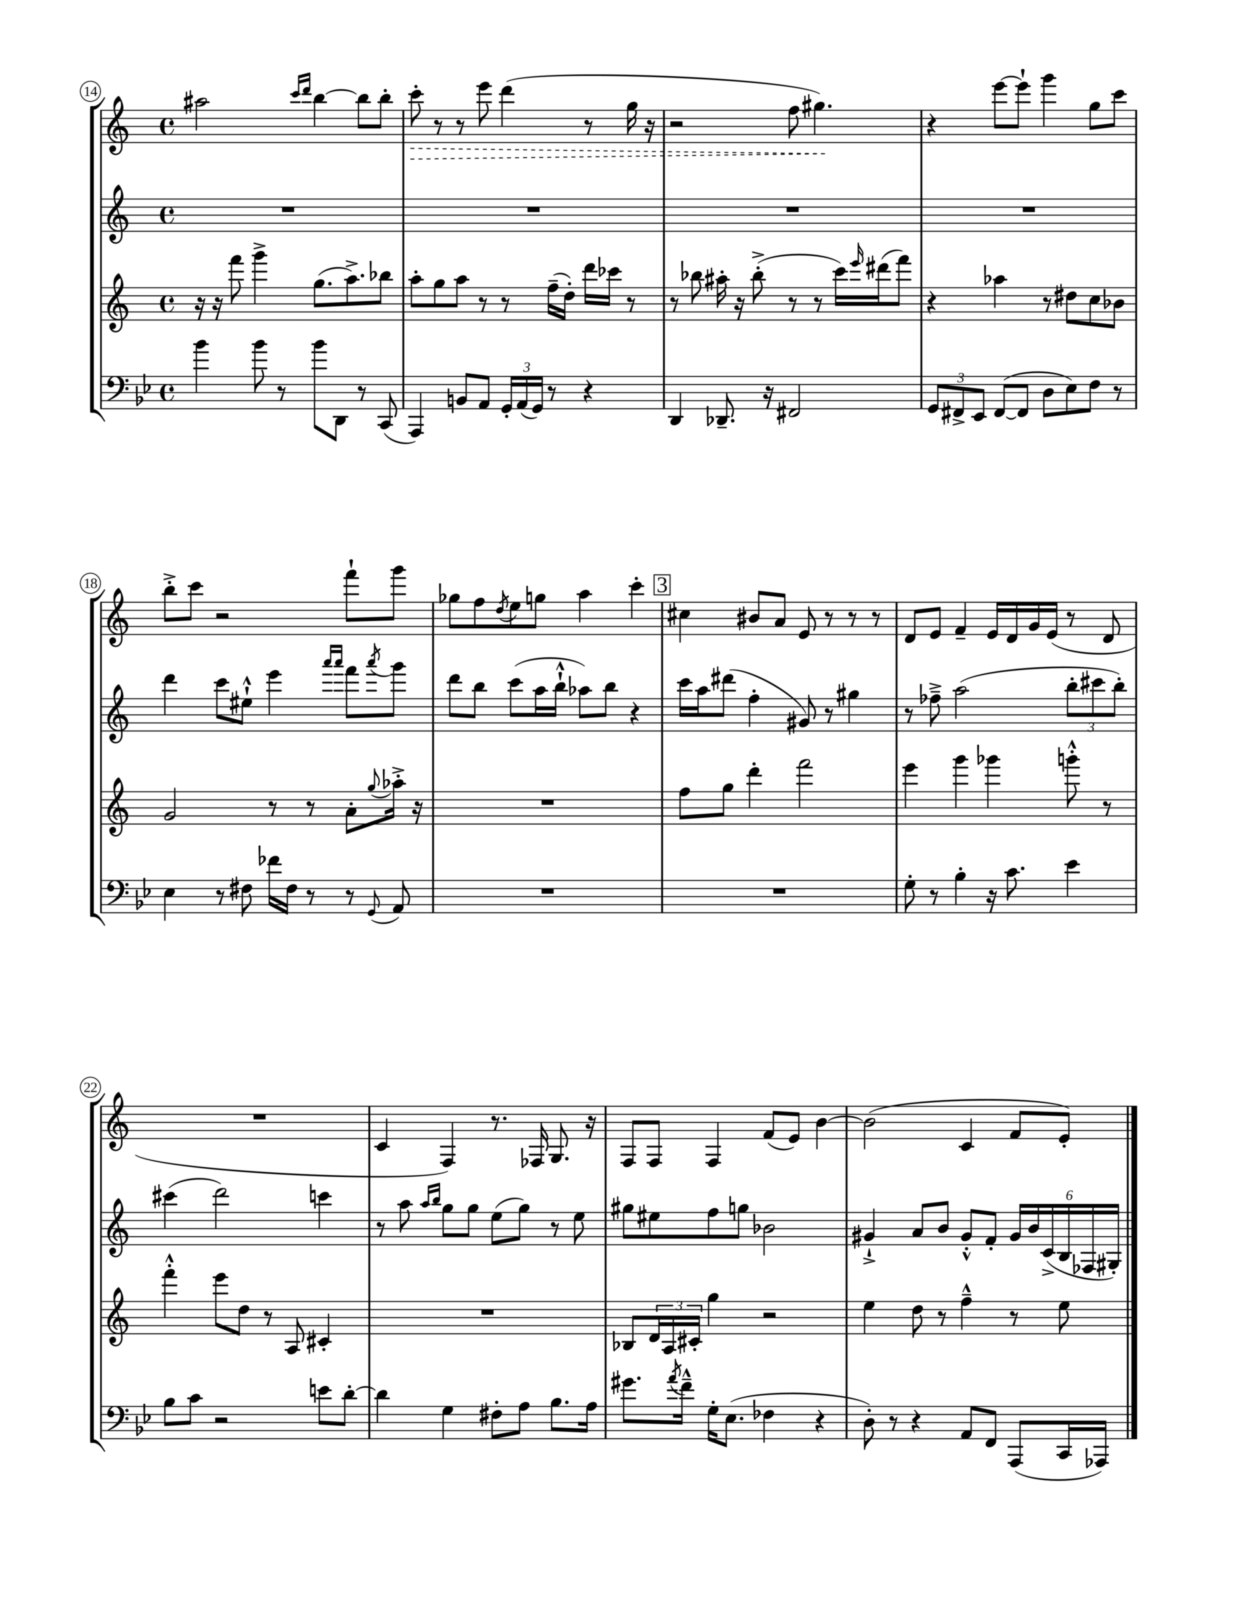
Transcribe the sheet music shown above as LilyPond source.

<<
\new StaffGroup <<
\new Staff = "s0" {
    \clef treble \key c \major \defaultTimeSignature \time 4/4
    ais''2 \grace { c'''16 d'''16 } b''4~ b''8 b''8-. |
    \once \override Hairpin.style = #'dashed-line c'''8-.\> r8 r8 e'''8 d'''4( r8 g''16 r16 |
    r2 f''8 gis''4.\!) |
    r4 e'''8~ e'''8-! g'''4 g''8 c'''8 |
    b''8-.-> c'''8 r2 f'''8-! g'''8 |
    ges''8 f''8 \acciaccatura { d''8 } e''8 g''8 a''4 c'''4-. |
    \mark \markup { \box "3" } cis''4 bis'8 a'8 e'8 r8 r8 r8 |
    d'8 e'8 f'4-- e'16 d'16 g'16 e'16( r8 d'8 |
    R1 |
    c'4 f4) r8. fes16 g8. r16 |
    f8 f8 f4 f'8( e'8) b'4~ |
    b'2( c'4 f'8 e'8-.) \bar "|." |
}
\new Staff = "s1" {
    \clef treble \key c \major \defaultTimeSignature \time 4/4
    R1 |
    R1 |
    R1 |
    R1 |
    d'''4 c'''8 eis''8-!-^ e'''4 \grace { a'''16 a'''16 } f'''8 \acciaccatura { a'''8 } g'''8 |
    d'''8 b''8 c'''8( a''16 b''16-!-^ aes''8) b''8 r4 |
    \mark \markup { \box "3" } c'''16 a''16 dis'''8( f''4-. gis'8) r8 gis''4 |
    r8 fes''8---> a''2( \tuplet 3/2 { b''8-. cis'''8 b''8-.) } |
    cis'''4( d'''2) c'''4 |
    r8 a''8 \grace { a''16 b''16 } g''8 g''8 e''8( g''8) r8 e''8 |
    gis''8 eis''8 f''8 g''8 bes'2 |
    gis'4-!-> a'8 b'8 gis'8-.-^ f'8-. \tuplet 6/4 { gis'16 b'16 c'16->( b16 fes16 gis16-.) } \bar "|." |
}
\new Staff = "s2" {
    \clef treble \key c \major \defaultTimeSignature \time 4/4
    r16 r16 f'''8 g'''4-> g''8.( a''8.->) bes''8 |
    a''8-. g''8 a''8 r8 r8 f''16--( d''16-.) d'''16 ces'''16 r8 |
    r8 bes''8 ais''16-. r16 bes''8-.->( r8 r8 c'''16) \grace { e'''16 } dis'''16( f'''8) |
    r4 aes''4 r8 dis''8 c''8 bes'8 |
    g'2 r8 r8 a'8-. \appoggiatura { g''8 } aes''16-.-> r16 |
    R1 |
    \mark \markup { \box "3" } f''8 g''8 d'''4-. f'''2 |
    e'''4 g'''4 ges'''4 g'''8-.-^ r8 |
    f'''4-.-^ e'''8 d''8 r8 a8 cis'4-. |
    R1 |
    bes8 \tuplet 3/2 { d'16 a16 cis'16-. } g''4 r2 |
    e''4 d''8 r8 f''4---^ r8 e''8 \bar "|." |
}
\new Staff = "s3" {
    \clef bass \key bes \major \defaultTimeSignature \time 4/4
    bes'4 bes'8 r8 bes'8 d,8 r8 c,8( |
    a,,4) b,8 a,8 \tuplet 3/2 { g,16-. a,16( g,16) } r8 r4 |
    d,4 des,8.-- r16 fis,2 |
    \tuplet 3/2 { g,8 fis,8-> ees,8 } fis,8~( fis,8 d8 ees8) f8 r8 |
    ees4 r8 fis8 fes'16 fis16 r8 r8 \appoggiatura { g,8 } a,8 |
    R1 |
    \mark \markup { \box "3" } R1 |
    g8-. r8 bes4-. r16 c'8. ees'4 |
    bes8 c'8 r2 e'8 d'8~-. |
    d'4 g4 fis8-. a8 bes8. a16 |
    gis'8. \acciaccatura { a'8 } f'16---^ g16-. ees8.( fes4 r4 |
    d8-.) r8 r4 a,8 f,8 a,,8( c,16 aes,,16) \bar "|." |
}
>>
>>
\layout { \context { \Score currentBarNumber = #14 \override BarNumber.stencil = #(make-stencil-circler 0.1 0.3 ly:text-interface::print) } }
